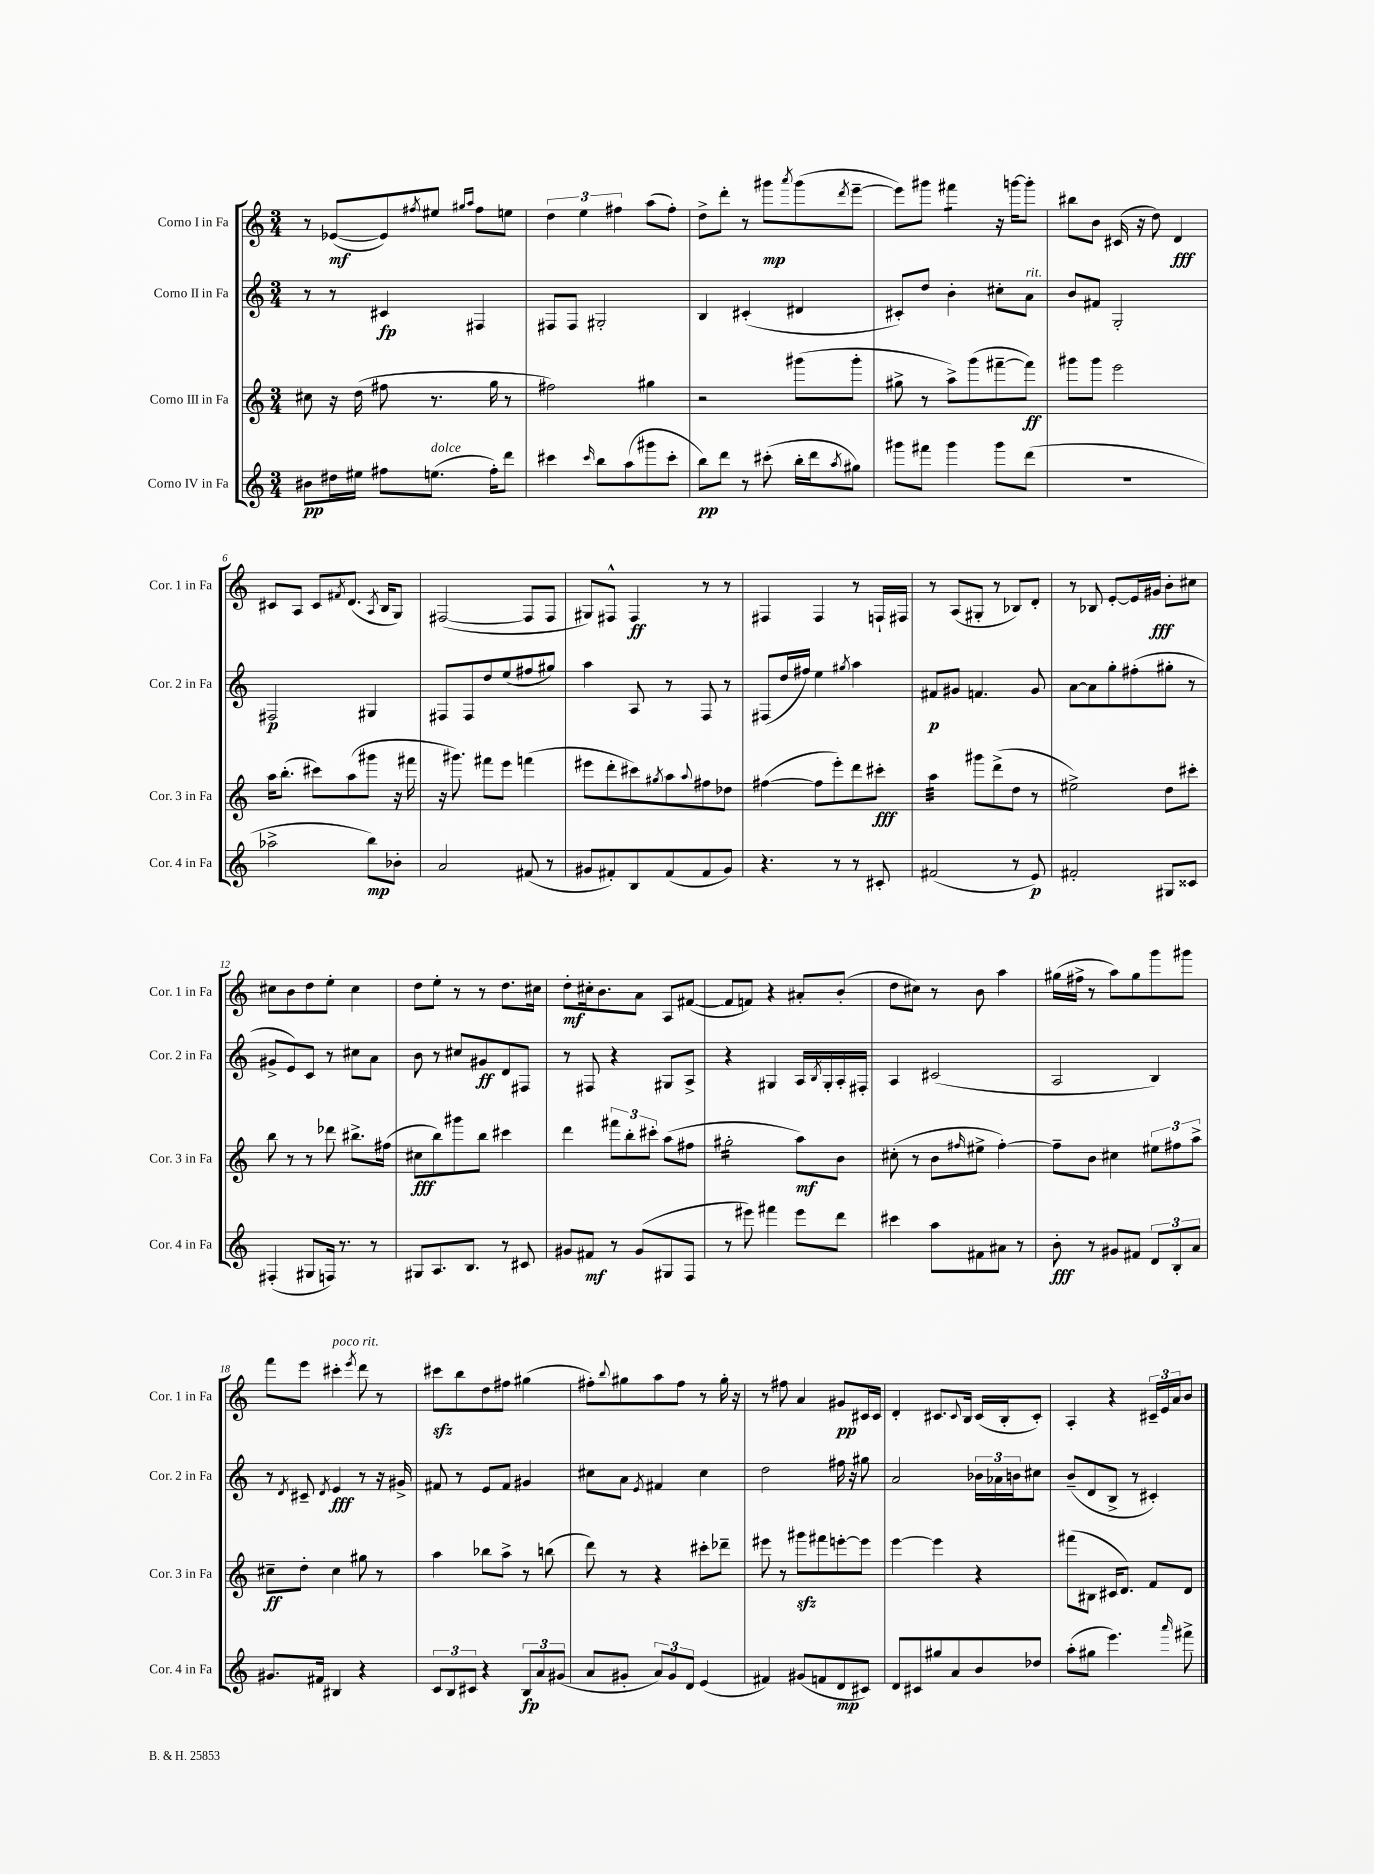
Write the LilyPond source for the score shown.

<<
\new StaffGroup <<
\new Staff = "s0" \with { instrumentName = "Corno I in Fa" shortInstrumentName = "Cor. 1 in Fa" } {
    \clef treble \key c \major \numericTimeSignature \time 3/4
    r8 ees'8~\mf( ees'8) \acciaccatura { fis''8 } eis''8 \grace { gis''16 a''16 } fis''8 e''8 |
    \tuplet 3/2 { d''4 e''4 fis''4 } a''8( fis''8-.) |
    d''8-> d'''8-. r8 gis'''8\mp \acciaccatura { a'''8 } gis'''8( \acciaccatura { d'''8 } e'''8~-- |
    e'''8) gis'''8 fis'''4:8 r16 g'''16~ g'''8-. |
    bis''8 b'8 cis'16( r16 d''8) d'4\fff |
    cis'8 a8 cis'8 \acciaccatura { fis'8 } d'8.( \acciaccatura { a8 } b16 g8) |
    fis2~( fis8 fis8 |
    gis8) fis8-^ fis4\ff r8 r8 |
    fis4 fis4 r8 f16-! fis16 |
    r8 a8( gis8-. r8 bes8) d'8-. |
    r8 bes8 e'8~-. e'16 gis'16\fff b'8-. cis''8 |
    cis''8 b'8 d''8 e''8-. cis''4 |
    d''8 e''8-. r8 r8 d''8. cis''16 |
    d''8-.\mf cis''16-. b'8. a'8 a8 fis'8~( |
    fis'8 f'8) r4 ais'8-. b'8-.( |
    d''8 cis''8) r8 b'8 a''4 |
    gis''16( fis''16-> r8 a''8) gis''8 g'''8 gis'''8 |
    f'''8 e'''8 cis'''4-.^\markup { \italic "poco rit." } \acciaccatura { e'''8 } d'''8 r8 |
    cis'''8\sfz b''8 d''8 fis''8 gis''4( |
    fis''8-.) \appoggiatura { b''8 } gis''8 a''8 fis''8 r8 gis''16-. r16 |
    r8 fis''8 a'4 gis'8\pp cis'16 cis'16 |
    d'4-. cis'8. \appoggiatura { cis'8 } b16 cis'16( b16-. cis'8-.) |
    a4-. r4 \tuplet 3/2 { cis'16-- e'16 a'16 } b'8 \bar "|." |
}
\new Staff = "s1" \with { instrumentName = "Corno II in Fa" shortInstrumentName = "Cor. 2 in Fa" } {
    \clef treble \key c \major \numericTimeSignature \time 3/4
    r8 r8 cis'4\fp fis4 |
    fis8 fis8 gis2-. |
    b4 cis'4-.( dis'4 |
    cis'8-.) d''8 b'4-. cis''8-. a'8^\markup { \italic "rit." } |
    b'8 fis'8 g2-. |
    fis2\p gis4 |
    fis8 fis8 d''8 e''8( fis''8 gis''8) |
    a''4 a8 r8 f8 r8 |
    fis8( d''16 fis''16) e''4 \acciaccatura { gis''8 } a''4 |
    fis'8\p gis'8 f'4. gis'8 |
    a'8~ a'8 g''8-. fis''8-.( gis''8-. r8 |
    gis'8-> e'8) c'8 r8 cis''8 a'8 |
    b'8 r8 cis''8 gis'8\ff d'8 fis8 |
    r8 fis8 r4 gis8 a8-> |
    r4 gis4 a16 \acciaccatura { b8 } gis16-. a16-. fis16-. |
    a4 cis'2( |
    a2 b4) |
    r8 \acciaccatura { d'8 } cis'8-- \acciaccatura { d'8 } e'4\fff r8 r16 gis'16-> |
    fis'8 r8 e'8 fis'8 gis'4 |
    cis''8 a'8 \acciaccatura { e'8 } fis'4 cis''4 |
    d''2 fis''16 r16 gis''8 |
    a'2 \tuplet 3/2 { bes'16 aes'16 b'16 } cis''8 |
    b'8--( d'8 b8-> r8 cis'4-.) \bar "|." |
}
\new Staff = "s2" \with { instrumentName = "Corno III in Fa" shortInstrumentName = "Cor. 3 in Fa" } {
    \clef treble \key c \major \numericTimeSignature \time 3/4
    cis''8 r16 d''16( fis''8 r8. g''16 r8 |
    fis''2) gis''4 |
    r2 gis'''8( gis'''8-. |
    gis''8-> r8 a''8->) g'''8( fis'''8~-- fis'''8\ff) |
    gis'''8 gis'''8 e'''2 |
    a''16 b''8.-.( cis'''8) a''8( gis'''8 r16 fis'''16 |
    r16 gis'''8.) fis'''8 e'''8 f'''4( |
    eis'''8 d'''8-. cis'''8) \acciaccatura { gis''8 } a''8 \appoggiatura { a''8 } fis''8 des''8 |
    fis''4~( fis''8 e'''8-.) d'''8 cis'''8-.\fff |
    a''4:32 gis'''8 d'''8->( d''8 r8 |
    eis''2->) d''8 cis'''8-. |
    b''8 r8 r8 des'''8 bis''8.-> fis''16( |
    cis''8\fff b''8) gis'''8 b''8 cis'''4 |
    d'''4 \tuplet 3/2 { fis'''8 b''8-. cis'''8-. } a''8( fis''8 |
    gis''2:16-. a''8\mf) b'8 |
    cis''8-.( r8 b'8 \grace { fis''16 } eis''8-> fis''4~-.) |
    fis''8-- b'8 cis''4 \tuplet 3/2 { eis''8 fis''8 a''8-> } |
    cis''8--\ff d''8-. cis''4 gis''8 r8 |
    a''4 bes''8 a''8-> r8 b''8( |
    d'''8) r8 r4 cis'''8-. des'''8-- |
    eis'''8 r8 gis'''8\sfz fis'''8 e'''8~-. e'''8 |
    e'''4~ e'''4 r4 |
    fis'''8( bis8 cis'16 d'8.) f'8 d'8 \bar "|." |
}
\new Staff = "s3" \with { instrumentName = "Corno IV in Fa" shortInstrumentName = "Cor. 4 in Fa" } {
    \clef treble \key c \major \numericTimeSignature \time 3/4
    bis'8\pp dis''16 eis''16 fis''8 e''8.^\markup { \italic "dolce" }( fis''16-.) d'''8 |
    cis'''4 \grace { cis'''16 } b''8 a''8( gis'''8 cis'''8-. |
    b''8\pp) d'''8 r8 cis'''8-.( b''16-. d'''16 \acciaccatura { a''8 } gis''8) |
    gis'''8 fis'''8 gis'''4 gis'''8 d'''8( |
    R2. |
    aes''2-> b''8\mp) bes'8-. |
    a'2 fis'8( r8 |
    gis'8 fis'8-.) b8 fis'8( fis'8 gis'8) |
    r4. r8 r8 cis'8-. |
    fis'2( r8 e'8\p) |
    fis'2-. gis8 cisis'8 |
    fis4-.( gis8 f16) r8. r8 |
    gis8 a8. b8. r8 cis'8 |
    gis'8 fis'8\mf r8 gis'8( gis8 f8 |
    r8 eis'''8) fis'''4 eis'''8 d'''8 |
    cis'''4 a''8 fis'8 ais'8 r8 |
    b'8-.\fff r8 gis'8 fis'8 \tuplet 3/2 { d'8 b8-. a'8 } |
    gis'8. fis'16 bis4 r4 |
    \tuplet 3/2 { c'8 b8 cis'8 } r4 \tuplet 3/2 { b8\fp a'8 gis'8( } |
    a'8 gis'8-. \tuplet 3/2 { a'8) gis'8 d'8 } e'4( |
    fis'4) gis'8( f'8 d'8\mp cis'8) |
    d'8 cis'8 gis''8 a'8 b'8 des''8 |
    a''8-.( gis''8 e'''4.) \grace { a'''16 } fis'''8-> \bar "|." |
}
>>
>>
